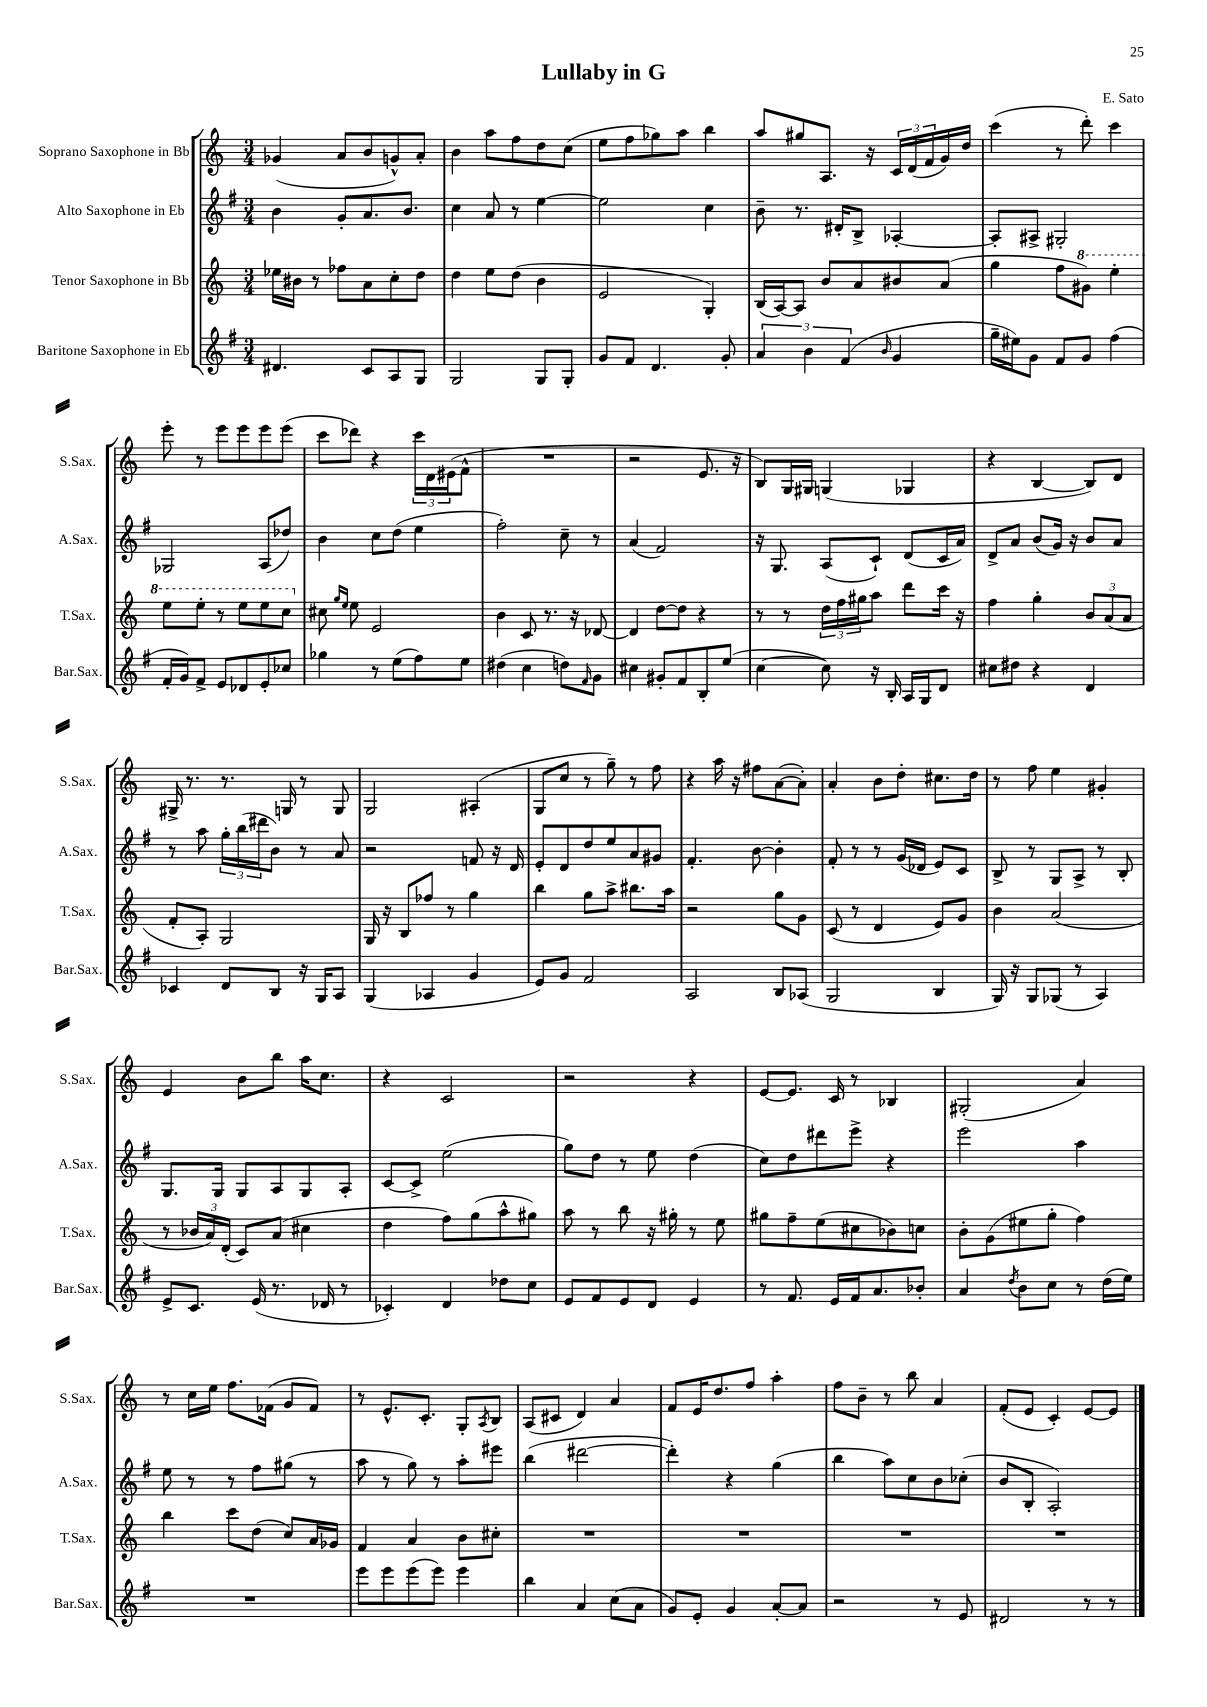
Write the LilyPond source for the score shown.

\header { title = "Lullaby in G" composer = "E. Sato" }
<<
\new StaffGroup <<
\new Staff = "s0" \with { instrumentName = "Soprano Saxophone in Bb" shortInstrumentName = "S.Sax." } {
    \clef treble \key c \major \numericTimeSignature \time 3/4
    ges'4( a'8 b'8 g'8-^) a'8-. |
    b'4 a''8 f''8 d''8 c''8( |
    e''8 f''8 ges''8) a''8 b''4 |
    a''8 gis''8 a8. r16 \tuplet 3/2 { c'16 d'16( f'16 } g'16) d''16 |
    c'''4( r8 d'''8-.) c'''4 |
    e'''8-. r8 e'''8 e'''8 e'''8 e'''8( |
    c'''8 des'''8) r4 \tuplet 3/2 { c'''16 d'16 eis'16( } f'8-^ |
    R2. |
    r2 e'8. r16 |
    b8) g16 gis16 g4( ges4 |
    r4 b4~ b8) d'8 |
    gis16-> r8. r8. g16 r8 g8 |
    g2 ais4-.( |
    g8 c''8 r8 g''8--) r8 f''8 |
    r4 a''16 r16 fis''8 a'8~( a'8-.) |
    a'4-. b'8 d''8-. cis''8. d''16 |
    r8 f''8 e''4 gis'4-. |
    e'4 b'8 b''8 a''16 c''8. |
    r4 c'2 |
    r2 r4 |
    e'8~ e'8. c'16 r8 bes4 |
    gis2-.( a'4) |
    r8 c''16 e''16 f''8. fes'16( g'8 fes'8) |
    r8 e'8.-^ c'8.-. g8-. \acciaccatura { a8 } b8 |
    a8( cis'8 d'4) a'4 |
    f'8 e'16 d''8. f''8 a''4-. |
    f''8 b'8-- r8 b''8 a'4 |
    f'8-.( e'8 c'4-.) e'8~ e'8 \bar "|." |
}
\new Staff = "s1" \with { instrumentName = "Alto Saxophone in Eb" shortInstrumentName = "A.Sax." } {
    \clef treble \key g \major \numericTimeSignature \time 3/4
    b'4 g'8-. a'8. b'8. |
    c''4 a'8 r8 e''4~ |
    e''2 c''4 |
    b'8-- r8. dis'16-. b8-> aes4~-. |
    aes8-. ais8-> gis2-. |
    ges2 a8( des''8) |
    b'4 c''8 d''8( e''4 |
    fis''2-.) c''8-- r8 |
    a'4( fis'2) |
    r16 g8. a8( c'8-!) d'8( c'16 a'16) |
    d'8-> a'8 b'8( g'16) r16 b'8 a'8 |
    r8 a''8 \tuplet 3/2 { g''16-. b''16( dis'''16 } b'8) r8 a'8 |
    r2 f'8 r16 d'16 |
    e'8-. d'8 d''8 e''8 a'8 gis'8 |
    fis'4.-. b'8~ b'4-. |
    fis'8-. r8 r8 g'16( des'16 e'8) c'8 |
    b8-> r8 g8 a8-> r8 b8-. |
    g8. g16 g8 a8 g8 a8-. |
    c'8~ c'8-> e''2( |
    g''8) d''8 r8 e''8 d''4( |
    c''8) d''8 dis'''8 e'''8-> r4 |
    e'''2 a''4 |
    e''8 r8 r8 fis''8 gis''8( r8 |
    a''8 r8 g''8) r8 a''8-. eis'''8 |
    b''4( dis'''2~ |
    dis'''4-.) r4 g''4( |
    b''4 a''8) c''8 b'8 ces''8-.( |
    b'8 b8-. a2-.) \bar "|." |
}
\new Staff = "s2" \with { instrumentName = "Tenor Saxophone in Bb" shortInstrumentName = "T.Sax." } {
    \clef treble \key c \major \numericTimeSignature \time 3/4
    ees''16 bis'16 r8 fes''8 a'8 c''8-. d''8 |
    d''4 e''8 d''8( b'4 |
    e'2 g4-.) |
    b16( a16~) a8 b'8 a'8 bis'8 a'8( |
    g''4 f''8 \ottava #1 gis''8) e'''4-. |
    e'''8 e'''8-. r8 e'''8 e'''8 c'''8 \ottava #0 |
    cis''8 \grace { g''16 e''16 } e''8 e'2 |
    b'4 c'8 r8. r16 des'8~ |
    des'4 d''8~ d''8 r4 |
    r8 r8 \tuplet 3/2 { d''16 f''16 gis''16 } a''8 d'''8 c'''16 r16 |
    f''4 g''4-. \tuplet 3/2 { b'8 a'8( a'8 } |
    f'8-. a8-.) g2 |
    g16 r16 b8 fes''8 r8 g''4 |
    b''4 g''8 a''8-> bis''8. a''16 |
    r2 g''8 g'8 |
    c'8( r8 d'4 e'8) g'8 |
    b'4 a'2( |
    r8 \tuplet 3/2 { bes'16 a'16) d'16-.( } c'8) a'8( cis''4 |
    d''4 f''8) g''8( a''8-^ gis''8) |
    a''8 r8 b''8 r16 gis''16-. r8 e''8 |
    gis''8 f''8-- e''8( cis''8 bes'8) c''8 |
    b'8-. g'8( eis''8 g''8-. f''4) |
    b''4 c'''8 d''8( c''8) a'16 ges'16 |
    f'4 a'4 b'8 cis''8-. |
    R2. |
    R2. |
    R2. |
    R2. \bar "|." |
}
\new Staff = "s3" \with { instrumentName = "Baritone Saxophone in Eb" shortInstrumentName = "Bar.Sax." } {
    \clef treble \key g \major \numericTimeSignature \time 3/4
    dis'4. c'8 a8 g8 |
    g2 g8 g8-. |
    g'8 fis'8 d'4. g'8-. |
    \tuplet 3/2 { a'4 b'4 fis'4( } \grace { b'16 } g'4 |
    g''16-- eis''16) g'8 fis'8 g'8 fis''4( |
    fis'16-. g'16) fis'8-> e'8 des'8 e'8-. ces''8 |
    ges''4 r8 e''8( fis''8) e''8 |
    dis''4( c''4 d''8) \grace { fis'16 } g'8 |
    cis''4 gis'8-. fis'8 b8-. e''8( |
    c''4~ c''8) r16 b16-. a16 g16 d'8 |
    cis''8 dis''8 r4 d'4 |
    ces'4 d'8 b8 r16 g16 a8 |
    g4( aes4 g'4 |
    e'8) g'8 fis'2 |
    a2 b8 aes8( |
    g2 b4 |
    g16) r16 g8 ges8( r8 a4) |
    e'8-> c'8. e'16( r8. des'16 r8 |
    ces'4-.) d'4 des''8 c''8 |
    e'8 fis'8 e'8 d'8 e'4 |
    r8 fis'8. e'16 fis'16 a'8. bes'8-. |
    a'4 \acciaccatura { d''8 } b'8 c''8 r8 d''16( e''16) |
    R2. |
    e'''8 e'''8 e'''8( e'''8) e'''4 |
    b''4 a'4 c''8( a'8 |
    g'8) e'8-. g'4 a'8~-. a'8 |
    r2 r8 e'8 |
    dis'2 r8 r8 \bar "|." |
}
>>
>>
\layout { \context { \Score \remove "Bar_number_engraver" } }
